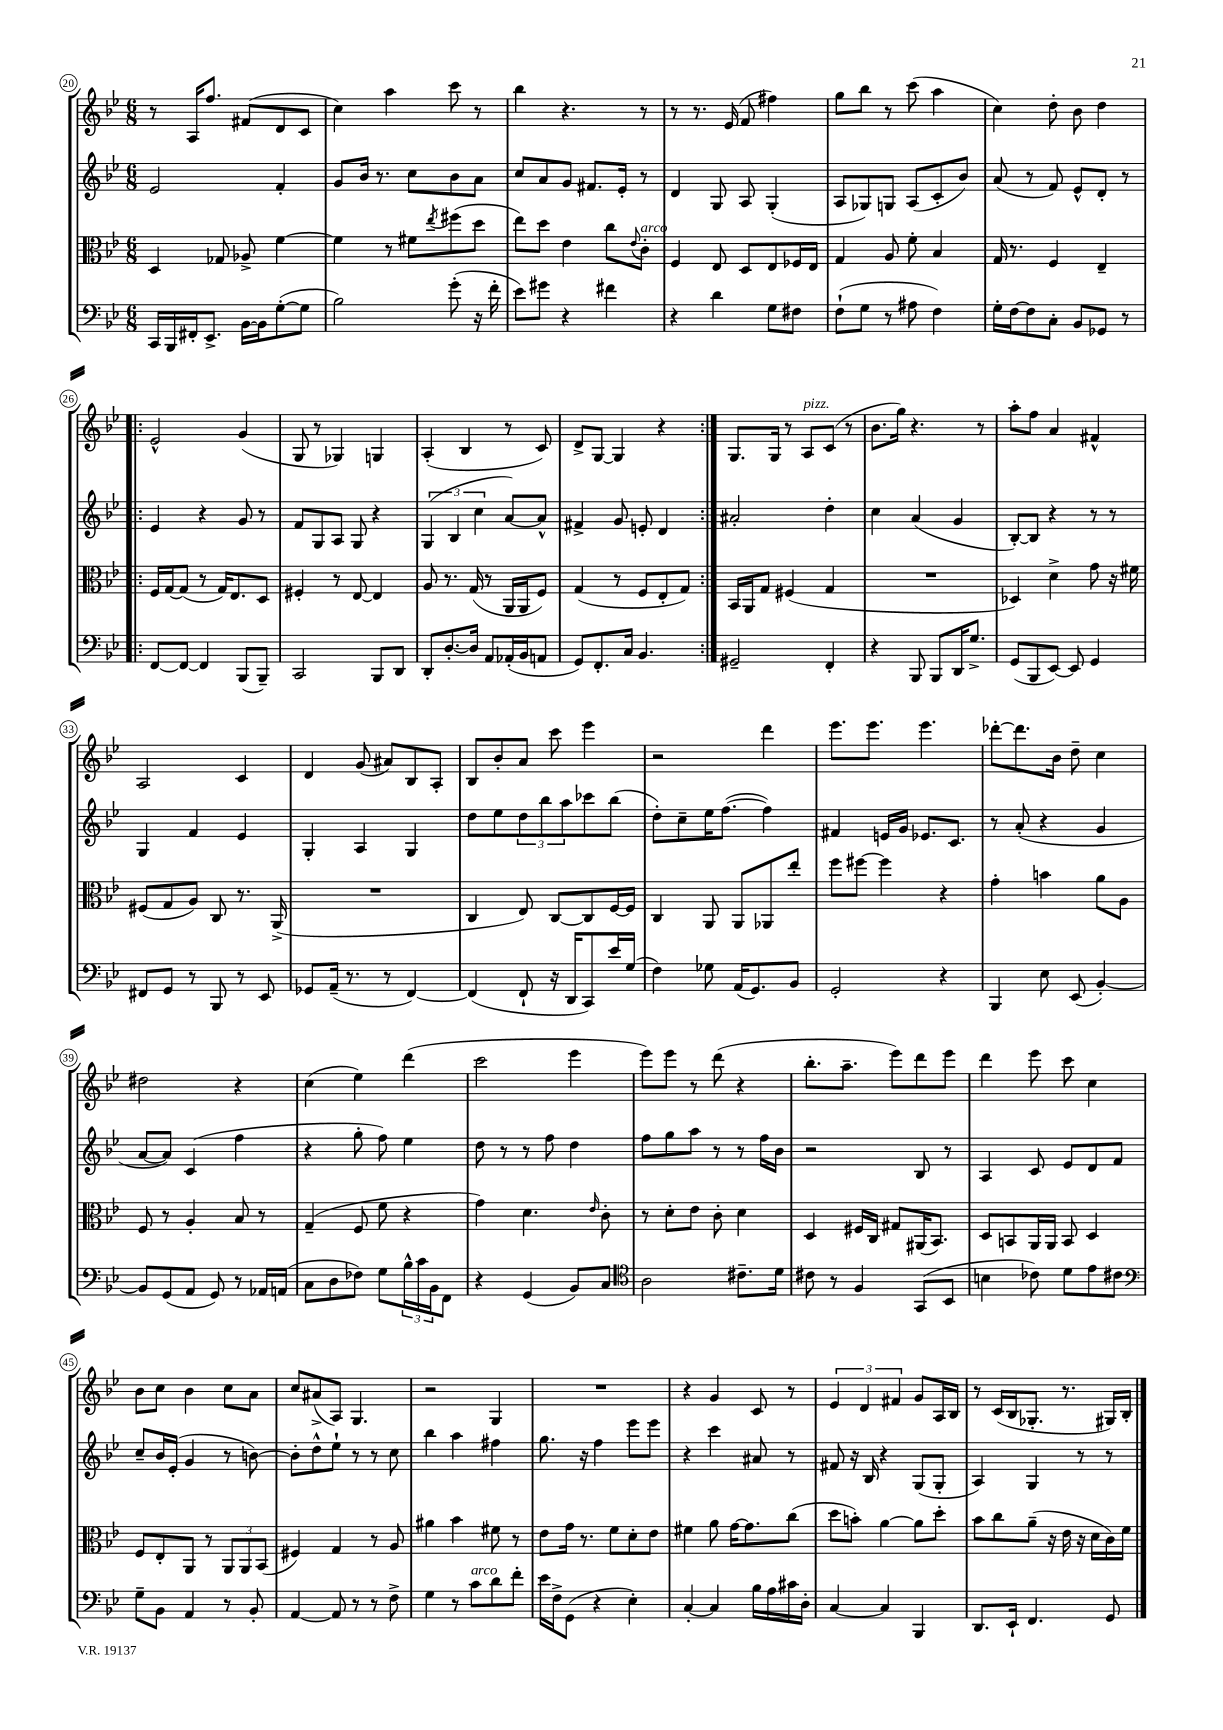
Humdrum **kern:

**kern	**kern	**kern	**kern
*staff4	*staff3	*staff2	*staff1
*clefF4	*clefC3	*clefG2	*clefG2
*k[b-e-]	*k[b-e-]	*k[b-e-]	*k[b-e-]
*M6/8	*M6/8	*M6/8	*M6/8
16CC	4D	2e-	8r
16BBB-	.	.	.
16FF#'	.	.	16A
8.EE-^	.	.	8.ff
.	8G-	.	.
[16BB-	8A-^	.	(8f#
16BB-]	.	.	.
([8G'	[4f	4f'	8d
8G]	.	.	8c
=	=	=	=
2B-)	4f]	8g	4cc)
.	.	16b-	.
.	.	8.r	.
.	8r	.	4aa
.	8f#	8cc	.
.	8qee-	.	.
(8g'	(8ff#	8b-	8ccc
16r	8dd	8a	8r
16f'	.	.	.
=	=	=	=
8e-)	8ee-)	8cc	4bb-
8g#	8dd	8a	.
4r	4e-	8g	4.r
.	.	8.f#	.
4f#	8cc	.	.
.	.	16e-'	.
.	8qqe-	.	.
.	8c'	8r	8r
=	=	=	=
4r	4F	4d	8r
.	.	.	8.r
4d	8E-	8G	.
.	.	.	(16e-
.	8D	8A	8f
8G	8E-	(4G'	4ff#)
8F#	16F-	.	.
.	16E-	.	.
=	=	=	=
(8F`	4G	8A	8gg
8G	.	8G-)	8bb-
8r	8A	8G	8r
8A#	8f'	(8A	(8ccc
4F)	4B-	8c'	4aa
.	.	8b-)	.
=	=	=	=
16G'	16G	(8a	4cc)
[16F	8.r	.	.
8F]	.	8r	.
8C'	4F	8f)	8dd'
8BB-	.	8e-^^	8b-
8GG-	4E-~	8d'	4dd
8r	.	8r	.
=!|:	=!|:	=!|:	=!|:
[8FF	16F	4e-	2e-^^
.	[16G	.	.
8FF_	(8G]	.	.
4FF]	8r	4r	.
.	16G)	.	.
.	8.E-	.	.
(8BBB-	.	8g	(4g
8BBB-~)	8D	8r	.
=	=	=	=
2CC	4F#'	8f	8G
.	.	8G	8r
.	8r	8A	4G-)
.	[8E-	8G	.
8BBB-	4E-]	4r	4G
8DD	.	.	.
=	=	=	=
8DD'	8A	(6G	(4A'
[8.D'	8.r	.	.
.	.	6B-	.
.	.	.	4B-
16D]	(16G	.	.
.	.	6cc	.
8AA	8r	.	.
(16AA-'	16AA	[8a)	8r
16BB-	16AA	.	.
8AA	8F)	8a^^]	8c)
=	=	=	=
8GG)	(4G	4f#^	8d^
8.FF'	.	.	[8G
.	8r	8g	4G]
16C	.	.	.
4.BB-	8F	8e'	.
.	8E-'	4d	4r
.	8G)	.	.
=:|!	=:|!	=:|!	=:|!
2GG#~	16BB-	2a#'	8.G
.	16AA	.	.
.	8G	.	.
.	.	.	16G
.	(4F#	.	8r
.	.	.	8A
4FF'	4G	4dd'	(8c
.	.	.	8r
=	=	=	=
4r	2.r	4cc	8.b-
.	.	.	16gg)
8BBB-	.	(4a	4.r
8BBB-	.	.	.
16DD	.	4g	.
8.G^	.	.	.
.	.	.	8r
=	=	=	=
(8GG	4D-)	[8B-')	8aa'
8BBB-	.	8B-]	8ff
[8EE-)	4d^	4r	4a
8EE-]	.	.	.
4GG	8g	8r	4f#^^
.	16r	8r	.
.	16f#	.	.
=	=	=	=
8FF#	(8F#	4G	2A
8GG	8G	.	.
8r	8A)	4f	.
8BBB-	8C	.	.
8r	8.r	4e-	4c
8EE-	.	.	.
.	(16AA^	.	.
=	=	=	=
8GG-	2.r	4G'	4d
(16AA~	.	.	.
8.r	.	.	.
.	.	4A	(8g
8r	.	.	8a#)
[4FF)	.	4G	8B-
.	.	.	8A'
=	=	=	=
(4FF]	4C	8dd	8B-
.	.	8ee-	8b-'
8FF`	8E-)	12dd	8a
.	.	12bb-	.
16r	[8C	.	8ccc
.	.	12aa	.
16DD	.	.	.
8CC)	8C]	8ccc-	4eee-
16e-	[16F	(8bb-	.
(16G	16F]	.	.
=	=	=	=
4F)	4C	8dd')	2r
.	.	8cc~	.
8G-	8AA	16ee-	.
.	.	([8.ff	.
(16AA	8AA	.	.
8.GG)	.	.	.
.	8AA-	4ff])	4ddd
8BB-	8ee-'	.	.
=	=	=	=
2GG'	8ff	4f#	8.eee-
.	[8ff#	.	.
.	.	.	8.eee-
.	4ff#]	16e	.
.	.	16g	.
.	.	8.e-	4.eee-
4r	4r	.	.
.	.	8.c	.
=	=	=	=
4BBB-	4g'	8r	[8ddd-'
.	.	(8a'	8.ddd-]
8E-	4b	4r	.
.	.	.	16b-
(8EE-	.	.	8dd~
[4BB-')	8a	4g	4cc
.	8A	.	.
=	=	=	=
8BB-]	8F	[8a	2dd#
(8GG	8r	8a])	.
8AA	4A'	(4c	.
8GG)	.	.	.
8r	8B-	4ff	4r
16AA-	8r	.	.
(16AA	.	.	.
=	=	=	=
8C	(4G~	4r	(4cc
8D	.	.	.
8F-)	8F	8gg'	4ee-)
8G	8f	8ff)	.
24B-^^	4r	4ee-	(4ddd
24c	.	.	.
24BB-	.	.	.
8FF	.	.	.
=	=	=	=
4r	4g)	8dd	2ccc
.	.	8r	.
(4GG	4.d	8r	.
.	.	8ff	.
8BB-)	.	4dd	4eee-
.	16qqe-	.	.
8C	8c'	.	.
=	=	=	=
*clefC4	*	*	*
2A	8r	8ff	8eee-)
.	8d'	8gg	8eee-
.	8e-	8aa	8r
.	8c'	8r	(8ddd
8.c#~	4d	8r	4r
.	.	16ff	.
16d	.	16b-	.
=	=	=	=
8c#	4D	2r	8.bb-'
8r	.	.	.
.	.	.	8.aa~
4F	16F#	.	.
.	16C	.	.
.	8G#	.	8eee-)
(8GG	(16AA#	8B-	8ddd
.	8.BB-)	.	.
8BB-	.	8r	8eee-
=	=	=	=
4B	8D	4A	4ddd
.	8BB	.	.
8c-)	16AA	8c	8eee-
.	16AA	.	.
8d	8BB	8e-	8ccc
8e-	4D	8d	4cc
8c#	.	8f	.
=	=	=	=
*clefF4	*	*	*
8G~	8F	8cc~	8b-
8BB-	8E-'	16b-	8cc
.	.	(16e-'	.
4AA	8AA	4g	4b-
.	8r	.	.
8r	12AA	8r	8cc
.	12AA	.	.
8BB-'	.	[8b)	8a
.	(12BB-	.	.
=	=	=	=
[4AA	4F#)	8b']	8cc
.	.	8dd^^	(8a#^
8AA]	4G	8ee-`	8A)
8r	.	8r	4.G
8r	8r	8r	.
8F^	8A	8cc	.
=	=	=	=
4G	4a#	4bb-	2r
8r	4b-	4aa	.
8c	.	.	.
8d	8f#	4ff#	4G
8f'	8r	.	.
=	=	=	=
16e-	8e-	8.gg	2.r
16F^	.	.	.
(8GG	16g	.	.
.	8.r	16r	.
4r	.	4ff	.
.	8f	.	.
4E-')	8d'	8eee-	.
.	8e-	8eee-	.
=	=	=	=
[4C'	4f#	4r	4r
4C]	8a	4ccc	4g
.	[16g	.	.
.	8.g]	.	.
16B-	.	8a#	8c
16A	.	.	.
16c#	(8cc	8r	8r
16D'	.	.	.
=	=	=	=
[4C	8dd	8f#	6e-
.	8b')	16r	.
.	.	.	6d
.	.	16B-	.
4C]	[4a	4r	.
.	.	.	6f#
4BBB-	8a]	(8G	8g
.	8dd'	8G'	16A
.	.	.	16B-
=	=	=	=
8.DD	8b-	4A)	8r
.	8cc	.	(16c
16EE-`	.	.	16B-
4.FF	(8a~	4G	8.G-'
.	16r	.	.
.	16e-	.	8.r
.	16r	8r	.
.	16d	.	.
8GG	16c)	8r	16G#)
.	16f	.	16B-'
==	==	==	==
*-	*-	*-	*-
